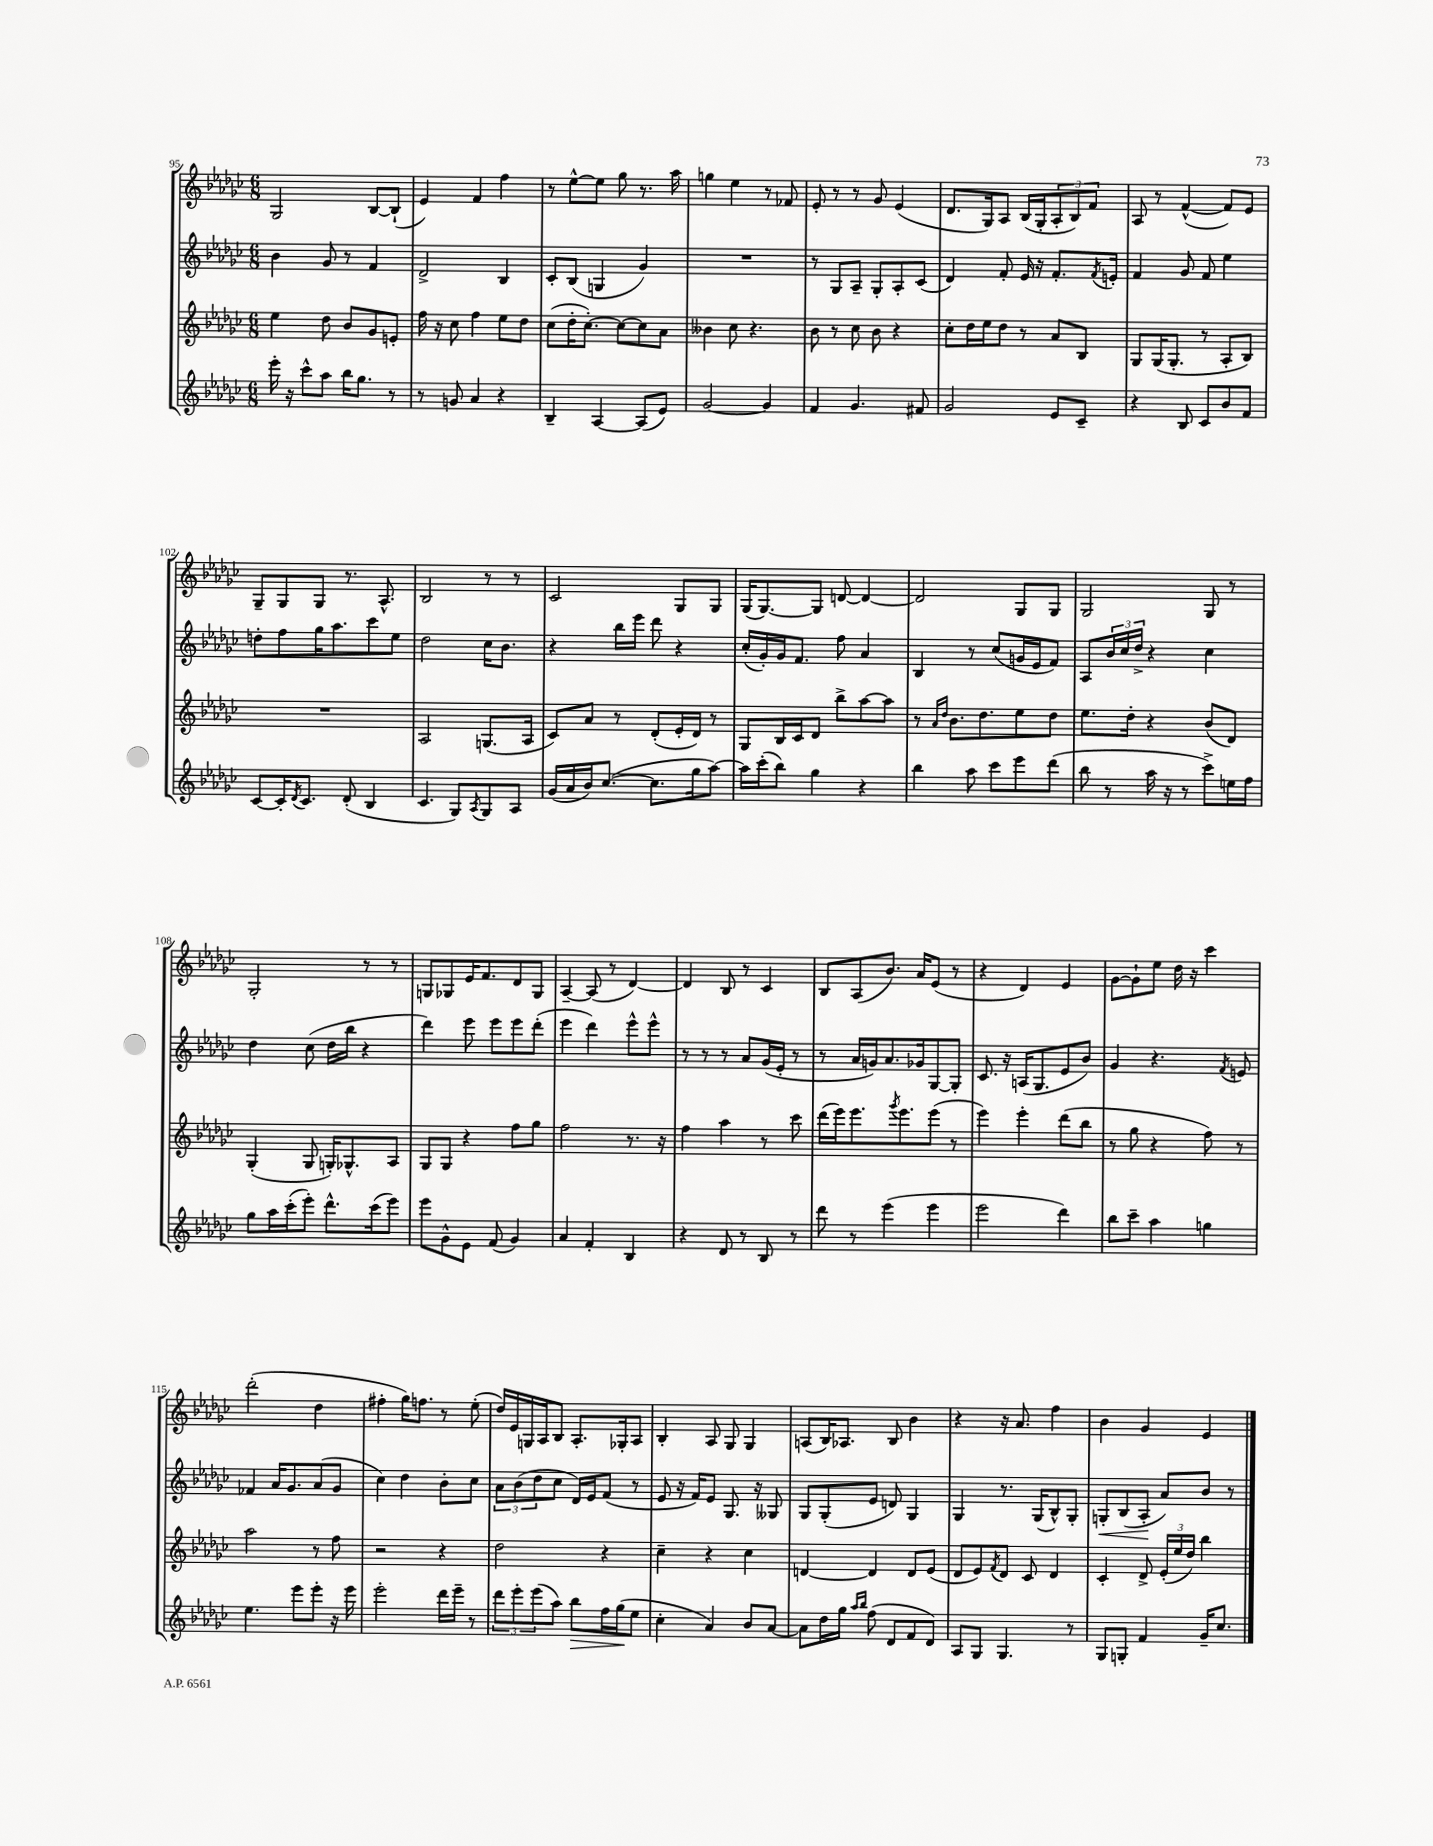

**kern	**kern	**kern	**kern
*staff4	*staff3	*staff2	*staff1
*clefG2	*clefG2	*clefG2	*clefG2
*k[b-e-a-d-g-c-]	*k[b-e-a-d-g-c-]	*k[b-e-a-d-g-c-]	*k[b-e-a-d-g-c-]
*M6/8	*M6/8	*M6/8	*M6/8
16eee-'	4ee-	4b-	2G-
16r	.	.	.
8ccc-^^	.	.	.
8aa-	8dd-	8g-	.
16bb-	8b-	8r	.
8.gg-	.	.	.
.	8g-	4f	[8B-
8r	8e'	.	(8B-`]
=	=	=	=
8r	16ff	2d-^	4e-)
.	16r	.	.
8g	8cc-	.	.
4a-	4ff	.	4f
4r	8ee-	4B-	4ff
.	8dd-	.	.
=	=	=	=
4B-~	(8cc-	8c-'	8r
.	16dd-'	(8B-	[8ee-^^
.	[8.cc-')	.	.
[4A-	.	4G	8ee-]
.	8cc-_	.	8gg-
(8A-]	8cc-]	4g-)	8.r
8e-)	8a-	.	.
.	.	.	16aa-
=	=	=	=
[2g-	4b--	2.r	4gg
.	8cc-	.	4ee-
.	4.r	.	.
4g-]	.	.	8r
.	.	.	8f-
=	=	=	=
4f	8b-	8r	8e-'
.	8r	8G-	8r
4.g-	8cc-	8A-~	8r
.	8b-	8G-'	8g-
.	4r	8A-'	(4e-
8f#	.	(8c-	.
=	=	=	=
2g-	8cc-'	4d-)	8.d-
.	16dd-	.	.
.	16ee-	.	16G-)
.	8dd-	8f'	8A-
.	8r	16e-	(16B-
.	.	16r	16G-'
8e-	8a-	8.f'	12A-'
.	.	.	12B-)
8c-~	8B-	.	.
.	.	.	12f
.	.	8qf	.
.	.	16e'	.
=	=	=	=
4r	8G-	4f	8A-
.	(16G-	.	8r
.	8.G-'	.	.
8B-	.	8g-	([4f^^
8c-	8r	8f	.
8b-	8A-'	4ee-	8f])
8f	8B-)	.	8e-
=	=	=	=
[8c-	2.r	8dd'	8G-~
16c-']	.	8ff	8G-
8qd-	.	.	.
8.c-	.	.	.
.	.	16gg-	8G-
.	.	8.aa-	.
(8d-'	.	.	8.r
4B-	.	8ccc-	.
.	.	.	8.A-^^
.	.	8ee-	.
=	=	=	=
4.c-	2A-	2dd-	2B-
8G-)	.	.	.
8qA-	.	.	.
8G-	(8.G	16cc-	8r
.	.	8.b-	.
8A-	.	.	8r
.	16A-	.	.
=	=	=	=
(16g-	8c-)	4r	2c-
16a-	.	.	.
16b-)	8a-	.	.
([8.cc-	.	.	.
.	8r	16bb-	.
.	.	16eee-	.
8.cc-]	(8d-'	8ddd-	.
.	16e-'	4r	8G-
16gg-	16d-)	.	.
[8aa-)	8r	.	8G-
=	=	=	=
16aa-]	8G-	(16cc-'	(16G-
(16ccc-'	.	16g-')	[8.G-)
8bb-)	16B-	16g-	.
.	16c-	8.f	.
4gg-	8d-	.	8G-]
.	8bb-^	8ff	[8d
4r	[8aa-	4a-	4d_
.	8aa-]	.	.
=	=	=	=
4bb-	8r	4B-	2d]
.	16qqa-	.	.
.	16qqdd-	.	.
.	8.b-	.	.
8aa-	.	8r	.
.	8.dd-	.	.
8ccc-	.	(8cc-	.
8eee-	8ee-	16g	8G-
.	.	16e-	.
(8ddd-	8dd-	8f)	8G-
=	=	=	=
8bb-	8.ee-	8A-	2G-
8r	.	24b-	.
.	.	24cc-	.
.	16dd-'	.	.
.	.	24dd-^	.
16aa-	4r	4r	.
16r	.	.	.
8r	.	.	.
8ccc-^)	(8b-	4cc-	8G-
16ee	8d-)	.	8r
16ff	.	.	.
=	=	=	=
8gg-	(4G-'	4dd-	2G-'
16aa-	.	.	.
(16ccc-'	.	.	.
8eee-')	8G-	(8cc-	.
8.ddd-^^	16G')	16dd-	.
.	8.G-^^	16bb-	.
.	.	4r	8r
(16ccc-	.	.	.
8eee-)	8A-	.	8r
=	=	=	=
8eee-	8G-	4ddd-)	8G
8g-^^	8G-	.	8G-
8e-	4r	8eee-	16e-
.	.	.	8.f
(8f	.	8eee-	.
4g-)	8ff	8eee-	8d-
.	8gg-	(8ddd-'	8G-
=	=	=	=
4a-	2ff	4eee-	[4A-~
4f'	.	4ddd-)	(8A-]
.	.	.	8r
4B-	8.r	8eee-^^	[4d-)
.	.	8eee-^^	.
.	16r	.	.
=	=	=	=
4r	4ff	8r	4d-]
.	.	8r	.
8d-	4aa-	8r	8B-
8r	.	8a-	8r
8B-	8r	(16g-	4c-
.	.	16e-'	.
8r	8ccc-	8r	.
=	=	=	=
8ddd-	(16ddd-	8r	8B-
.	16eee-)	.	.
8r	8.eee-	16a-	(8A-
.	.	16g)	.
(4eee-	.	8.a-	8.b-)
.	8qggg-	.	.
.	8.eee-	.	.
.	.	16g-	16a-
4eee-	(8eee-	[8G-	(8e-
.	8r	8G-']	8r
=	=	=	=
2eee-	4eee-)	8.c-	4r
.	.	16r	.
.	4eee-'	(16A	4d-)
.	.	8.G-	.
4ddd-)	(8ddd-	8e-	4e-
.	8bb-	8b-)	.
=	=	=	=
8bb-	8r	4g-	[8g-
8ccc-~	8gg-	.	8g-`]
4aa-	4r	4.r	8ee-
.	.	.	16dd-
.	.	.	16r
4gg	8ff)	.	4ccc-
.	.	8qf	.
.	8r	8e	.
=	=	=	=
4.ee-	2aa-	4f-	(2ddd-'
.	.	16a-	.
.	.	8.g-	.
8eee-	.	.	.
8eee-'	8r	(8a-	4dd-
16r	8ff	8g-	.
16eee-	.	.	.
=	=	=	=
2eee-'	2r	4cc-)	4ff#'
.	.	4dd-	16gg-)
.	.	.	8.ff
16ddd-	4r	8b-'	8r
16eee-~	.	.	.
8r	.	8cc-	(8ee-'
=	=	=	=
12ddd-	2dd-	12a-	16dd-)
.	.	.	16e-
12eee-'	.	(12b-	.
.	.	.	16G
(12eee-	.	12dd-	.
.	.	.	16A-
8aa-)	.	8cc-	8B-
8bb-	.	16d-)	8.A-'
.	.	16e-	.
16ff	4r	(8f	.
(16gg-	.	.	16G-'
8ee-	.	8r	8A-
=	=	=	=
4cc-'	4cc-~	8e-	4B-'
.	.	16r	.
.	.	16f)	.
4a-)	4r	8e-	8A-
.	.	8.G-	8G-
8b-	4cc-	.	4G-
.	.	16r	.
[8a-	.	8G--	.
=	=	=	=
8a-]	[4d	8G-	(8A
16dd-	.	(8G-'	16B-)
16gg-	.	.	8.A-
16qqaa-	.	.	.
16qqbb-	.	.	.
(8ff	4d]	8e-	.
8d-	.	8d)	8B-
8f	8d	4G-	4b-
8d-)	(8e-	.	.
=	=	=	=
8A-	8d-	4G-	4r
8G-	8e-)	.	.
.	8qf	.	.
4.G-	8d-	8.r	16r
.	.	.	8.a-
.	8c-	.	.
.	.	(16G-	.
.	4d-	8B-^^)	4ff
8r	.	8G-'	.
=	=	=	=
8G-	4c-'	8G'	4b-
8G'	.	(8B-	.
4f	8d-^	8A-'	4g-
.	(24e-'	8a-)	.
.	24ee-	.	.
.	24dd-)	.	.
16g-~	4bb-	8b-	4e-
8.cc-	.	.	.
.	.	8r	.
==	==	==	==
*-	*-	*-	*-
